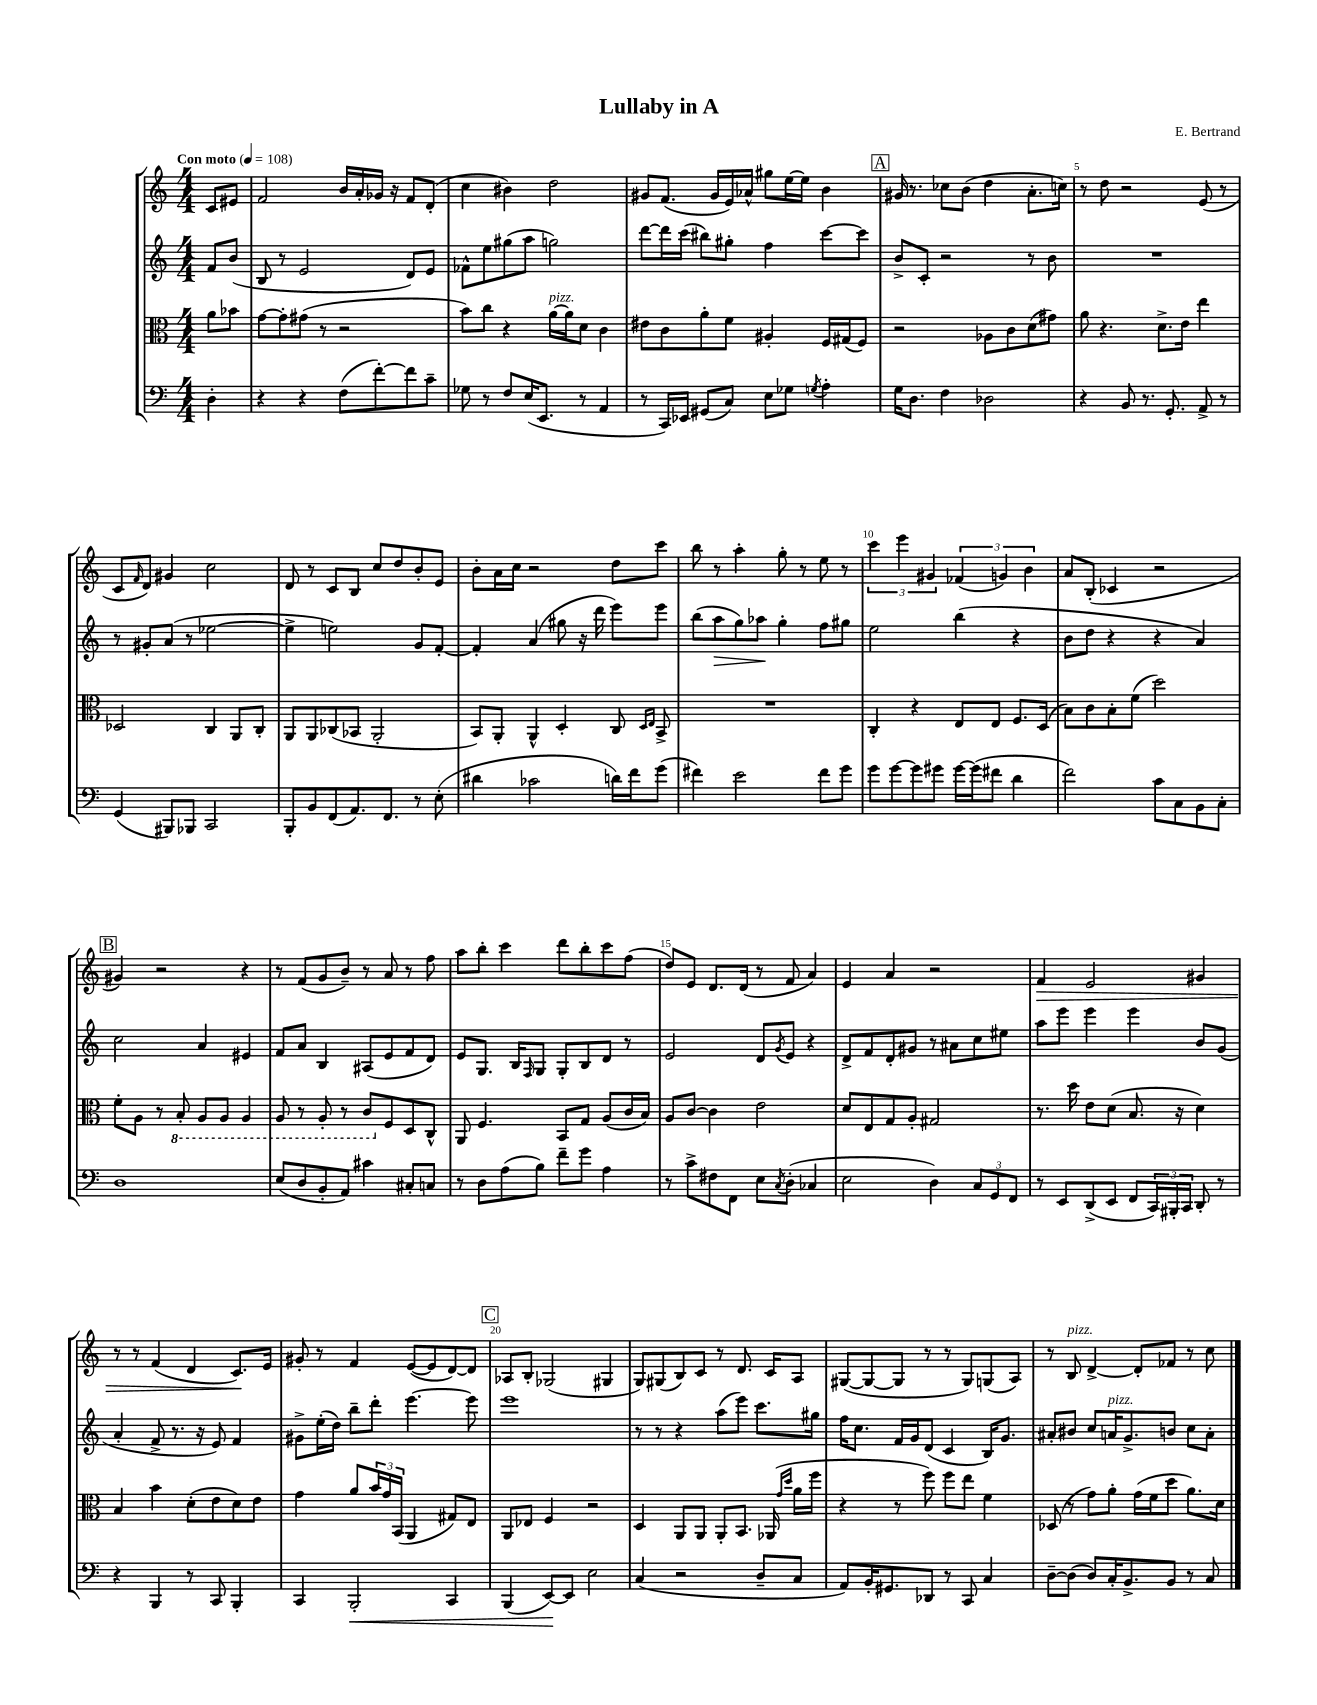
\header { title = "Lullaby in A" composer = "E. Bertrand" }
<<
\new StaffGroup <<
\new Staff = "s0" {
    \clef treble \key c \major \numericTimeSignature \time 4/4 \partial 4 \tempo "Con moto" 4 = 108
    c'8 eis'8 |
    f'2 b'16 a'16-. ges'16 r16 f'8 d'8-.( |
    c''4 bis'4) d''2 |
    gis'8 f'8.( gis'16 e'16) aes'16-^ gis''8 e''16~ e''16 b'4 |
    \mark \markup { \box "A" } gis'16 r8. ces''8 b'8( d''4 a'8.-. c''16) |
    r8 d''8 r2 e'8( r8 |
    c'8 \grace { f'16 } d'8) gis'4 c''2 |
    d'8 r8 c'8 b8 c''8 d''8 b'8-. e'8 |
    b'8-. a'16 c''16 r2 d''8 c'''8 |
    b''8 r8 a''4-. g''8-. r8 e''8 r8 |
    \tuplet 3/2 { c'''4 e'''4 gis'4 } \tuplet 3/2 { fes'4( g'4) b'4 } |
    a'8 b8-.( ces'4 r2 |
    \mark \markup { \box "B" } gis'4) r2 r4 |
    r8 f'8( g'8 b'8--) r8 a'8 r8 f''8 |
    a''8 b''8-. c'''4 d'''8 b''8-. c'''8 f''8( |
    d''8) e'8 d'8. d'16( r8 f'8 a'4) |
    e'4 a'4 r2 |
    f'4\> e'2 gis'4 |
    r8 r8 f'4( d'4 c'8.\!) e'16 |
    gis'8-. r8 f'4 e'8~( e'8 d'8~) d'8 |
    \mark \markup { \box "C" } aes8 b8-. ges2( gis4 |
    g8) gis8( b8) c'8 r8 d'8. c'16 a8 |
    gis8~( gis8~ gis8 r8 r8 gis8) g8( a8) |
    r8 b8^\markup { \italic "pizz." } d'4~-> d'8-. fes'8 r8 c''8 \bar "|." |
}
\new Staff = "s1" {
    \clef treble \key c \major \numericTimeSignature \time 4/4 \partial 4
    f'8 b'8( |
    b8 r8 e'2 d'8) e'8 |
    fes'8-^ e''8 gis''8( a''8 g''2) |
    d'''8~ d'''16 c'''16( bis''8) gis''8-. f''4 c'''8~ c'''8 |
    \mark \markup { \box "A" } b'8-> c'8-. r2 r8 b'8 |
    R1 |
    r8 gis'8-. a'8( r8 ees''2~ |
    ees''4-> e''2) g'8 f'8~-. |
    f'4-. a'4( gis''8 r16 d'''16 e'''8) e'''8 |
    b''8( a''8\> g''8) aes''8\! g''4-. f''8 gis''8 |
    e''2 b''4( r4 |
    b'8 d''8 r4 r4 a'4) |
    \mark \markup { \box "B" } c''2 a'4 eis'4 |
    f'8 a'8 b4 ais8( e'8 f'8 d'8) |
    e'8 g8. b16 \grace { f16 } g8 g8-. b8 d'8 r8 |
    e'2 d'8 \acciaccatura { g'8 } e'8 r4 |
    d'8-> f'8 d'8-. gis'8 r8 ais'8 c''8 eis''8 |
    a''8 e'''8 e'''4 e'''4 b'8 g'8( |
    a'4-. f'8-> r8. r16 e'8) f'4 |
    gis'8-> e''16-.( d''16) b''8-- d'''8-. e'''4.~ e'''8 |
    \mark \markup { \box "C" } e'''1 |
    r8 r8 r4 a''8( e'''8) c'''8. gis''16 |
    f''16 c''8. f'16 g'16 d'8( c'4 b16) g'8. |
    ais'8-. bis'8 c''8 a'16^\markup { \italic "pizz." } g'8.-> b'8 c''8 a'8-. \bar "|." |
}
\new Staff = "s2" {
    \clef alto \key c \major \numericTimeSignature \time 4/4 \partial 4
    a'8 bes'8 |
    g'8~ g'8-. gis'8( r8 r2 |
    b'8) c''8 r4 a'16~^\markup { \italic "pizz." } a'16 d'8 c'4 |
    eis'8 c'8 a'8-. f'8 ais4-. f16 gis16( f8) |
    \mark \markup { \box "A" } r2 aes8 c'8 d'8( gis'8) |
    a'8 r4. d'8.-> e'16 e''4 |
    des2 c4 a,8 c8-. |
    a,8 a,8 ces8( bes,8 a,2-. |
    b,8) a,8-. a,4-^ d4-. c8 \grace { d16 e16 } b,8-> |
    R1 |
    c4-. r4 e8 e8 f8. d16( |
    b8) c'8 b8-. f'8( d''2) |
    \mark \markup { \box "B" } f'8-. a8 r8 \ottava #-1 b,8-. a,8 a,8 a,4 |
    a,8 r8 a,8-. r8 c8 \ottava #0 f8 d8 c8-^ |
    a,8 f4. b,8 g8 a8( c'16 b16) |
    a8 c'8~ c'4 e'2 |
    d'8 e8 g8 a8-. gis2 |
    r8. d''16 e'8 d'8( b8. r16 d'4) |
    b4 b'4 d'8-.( e'8 d'8) e'8 |
    g'4 a'8 \tuplet 3/2 { b'16 g'16 b,16( } a,4 gis8) e8 |
    \mark \markup { \box "C" } a,8 ees8 f4 r2 |
    d4 a,8 a,8 a,8-. b,8. aes,16( \grace { g'16 d''16 } a'16 f''16 |
    r4 r8 f''8) f''8 e''8 f'4 |
    des8( r8 g'8) a'8-. g'16( f'16 d''8 a'8.) d'16 \bar "|." |
}
\new Staff = "s3" {
    \clef bass \key c \major \numericTimeSignature \time 4/4 \partial 4
    d4-. |
    r4 r4 f8( f'8~-.) f'8 c'8-- |
    ges8 r8 f8 e16( e,8. r8 a,4 |
    r8 c,16) ees,16 gis,8( c8) e8 ges8 \acciaccatura { g8 } a4-. |
    \mark \markup { \box "A" } g16 d8. f4 des2 |
    r4 b,8 r8. g,8.-. a,8-> r8 |
    g,4( bis,,8) bes,,8 c,2 |
    b,,8-. b,8 f,8( a,8.) f,8. r8 e8-.( |
    dis'4 ces'2 d'16) f'16 g'8( |
    fis'4) e'2 fis'8 g'8 |
    g'8 g'8~ g'8 gis'8 gis'16~ gis'16( fis'8 d'4 |
    f'2) c'8 c8 b,8 c8-. |
    \mark \markup { \box "B" } d1 |
    e8( d8 b,8-. a,8) cis'4 cis8-. c8 |
    r8 d8 a8( b8) f'8-- g'8 a4 |
    r8 c'8-> fis8 f,8 e8 \acciaccatura { c8 } d8-.( ces4 |
    e2 d4) \tuplet 3/2 { c8 g,8 f,8 } |
    r8 e,8 d,8->( e,8 f,8 \tuplet 3/2 { c,16) bis,,16-. c,16 } d,8-. r8 |
    r4 b,,4 r8 c,8 b,,4-. |
    c,4 b,,2-.\< c,4 |
    \mark \markup { \box "C" } b,,4( e,8~\!) e,8 e2 |
    c4( r2 d8-- c8 |
    a,8) b,16-. gis,8. des,8 r8 c,8 c4 |
    d8~-- d8( d8) c16-. b,8.-> b,8 r8 c8 \bar "|." |
}
>>
>>
\layout { \context { \Score \override BarNumber.break-visibility = ##(#f #t #t) barNumberVisibility = #(every-nth-bar-number-visible 5) } }
